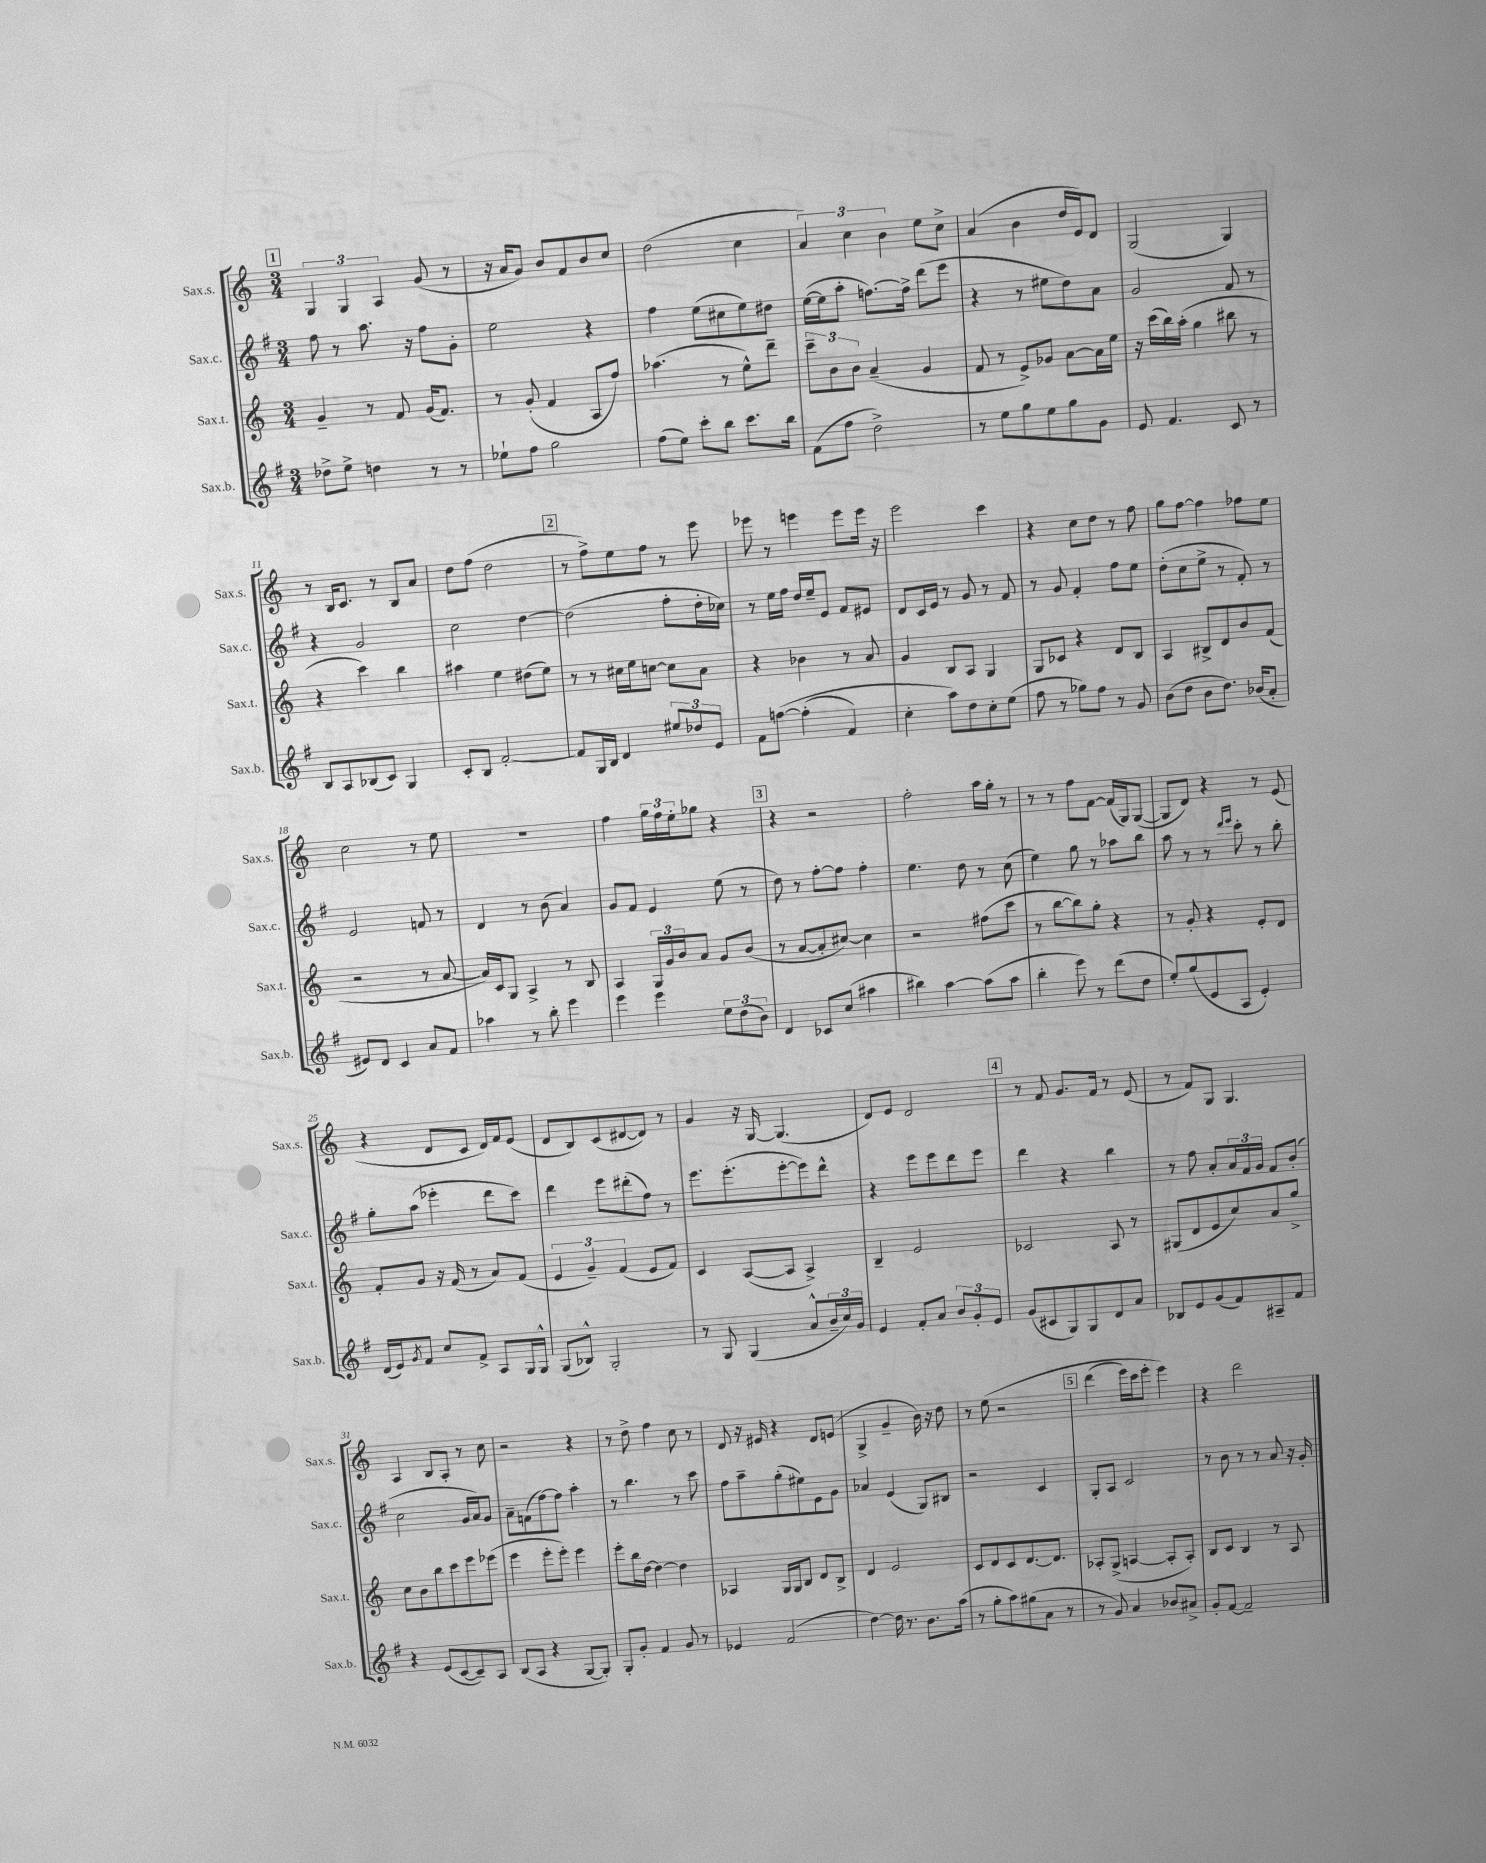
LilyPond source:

<<
\new StaffGroup <<
\new Staff = "s0" \with { instrumentName = "Sax.s." shortInstrumentName = "Sax.s." } {
    \clef treble \key c \major \numericTimeSignature \time 3/4
    \mark \markup { \box "1" } \tuplet 3/2 { g4 g4 a4 } g'8( r8 |
    r16 a'16 g'8) b'8 f'8 b'8 c''8 |
    d''2( c''4 |
    \tuplet 3/2 { a'4) c''4 b'4 } e''8 c''8-> |
    a'4( b'4 d''16 e'16) d'8 |
    g2( g4) |
    r8 b16 c'8. r8 b8 a'8 |
    d''8 f''8( d''2 |
    \mark \markup { \box "2" } r8 f''8->) e''8 f''8 r8 e'''8 |
    ees'''8 r8 e'''4 e'''8 e'''16 r16 |
    e'''2 c'''4 |
    r4 c''8 d''8 r8 f''8 |
    g''8 f''8~ f''4 fes''8 e''8 |
    c''2 r8 e''8 |
    R2. |
    f''4 \tuplet 3/2 { g''16 f''16 e''16-. } ges''8 r4 |
    \mark \markup { \box "3" } r4 r2 |
    f''2-. a''16 g''16-. r8 |
    r8 r8 f''8 f'8~ f'16( g16) g8~( |
    g8 d'8) r4 r8 e'8( |
    r4 d'8 c'8 d'16) f'16 e'8( |
    d'8 b8) c'8( dis'8~ dis'8) r8 |
    g'4 r16 g16~ g4.( |
    d'8) e'8 d'2 |
    \mark \markup { \box "4" } r8 f'8 g'8. f'16 r8 e'8( |
    r8 f'8) g8 g4. |
    a4 b8 a8-. r8 c''8 |
    r2 r4 |
    r8 d''8-> f''4 c''8 r8 |
    d'8 r16 eis'16 r4 d'8 e'8( |
    g4-> g'4-- b'16) r16 d''8 |
    r8 e''8\( r2 |
    \mark \markup { \box "5" } d'''4( e'''16) c'''16 e'''8-. e'''4\) |
    r4 d'''2 \bar "|." |
}
\new Staff = "s1" \with { instrumentName = "Sax.c." shortInstrumentName = "Sax.c." } {
    \clef treble \key g \major \numericTimeSignature \time 3/4
    \mark \markup { \box "1" } fis''8 r8 a''8. r16 fis''8 g'8-. |
    e''2 r4 |
    fis''4 e''8( cis''8 e''8) dis''8 |
    e''16~( e''16 a''8-. f''8.~) f''16-> d'''8( e'''8 |
    r4 r8 eis''8 d''8) a'8 |
    g'2 fis'8 r8 |
    r4 g'2 |
    c''2 d''4~ |
    \mark \markup { \box "2" } d''2( fis''8-. d''16-. ces''16) |
    r8 e''16 fis''16 d''16 e''16-- e'8 fis'8 eis'8 |
    d'8 c'16 e'16 r8 g'8 r8 fis'8 |
    r8 g'8 fis'4-. fis''8 e''8 |
    d''8-.( c''8 e''8-> r8 fis'8-.) r8 |
    e'2 f'8 r8 |
    d'4 r8 b'8( a'4) |
    g'8 fis'8 e'4 e''8( r8 |
    \mark \markup { \box "3" } d''8) r8 fis''8~-. fis''8 fis''4-. |
    e''4. d''8 r8 c''8( |
    e''4) g''8 r8 aes''8 b''8 |
    a''8 r8 r8 \grace { d'''16 e'''16 } c'''8-. r8 b''8-. |
    g''8-. a''8( ees'''4-. d'''8 c'''8) |
    d'''4 e'''8 dis'''8-.( fis''8) r8 |
    e'''8. e'''8.-.( e'''8~-. e'''8) d'''8-^ |
    r4 e'''8 e'''8 d'''8 e'''8 |
    \mark \markup { \box "4" } d'''4 r4 b''4 |
    r8 fis''8 a'8-. \tuplet 3/2 { a'16 fis'16 g'16 } fis'8 b'8-.( |
    c''2 g'16 a'16) g'8 |
    a'8-- f'8( fis''8~) fis''8 a''4-. |
    r8 b''4. r8 c'''8 |
    fis''8 a''8-- g''8-.( eis''8) e'8 g'8 |
    aes'4 e'4( g8) bis8 |
    r2 c'4 |
    \mark \markup { \box "5" } g8-. a8 c'2 |
    r8 b'8 r8 r8 a'8 r16 g'16-. \bar "|." |
}
\new Staff = "s2" \with { instrumentName = "Sax.t." shortInstrumentName = "Sax.t." } {
    \clef treble \key c \major \numericTimeSignature \time 3/4
    \mark \markup { \box "1" } g'4-- r8 f'8 g'16( f'8.) |
    r8 g'8-.( f'4 a8 f''8) |
    aes''4.( r8 e''8-^) d'''8-- |
    \tuplet 3/2 { c'''8-- b'8 b'8 } a'4--( g'4 |
    f'8 r8 e'8->) ges'8 a'8~ a'16 e''16 |
    r16 c'''16( b''16) a''16-.( g''4 bis''8 r8 |
    r4 c'''4) b''4 |
    ais''4 e''4 dis''8( e''8) |
    \mark \markup { \box "2" } r8 r8 cis''16 e''16 c''8~ c''8 a'8 |
    r4 bes'4 r8 a'8 |
    g'4 b8 a8 g4 |
    g8 ces'8 r4 d'8 b8 |
    a4 bis8-> d'8 b'8 f'8( |
    r2 r8 a'8~ |
    a'16) c'16 g8 a4-> r8 b8 |
    a4 \tuplet 3/2 { g16 g'16 b'16 } a'8 g'8 b'8( |
    \mark \markup { \box "3" } r8 a'8~ a'8-. cis''8~) cis''4 |
    r2 fis''8( c'''8 |
    r8 b''8~ b''8) g''8-. r4 |
    r8 g'8-. r4 e'8-. d'8 |
    f'8-. g'8 r16 f'16( r8 a'8) f'8( |
    \tuplet 3/2 { e'4 g'4--) f'4( } e'8 f'8) |
    c'4 a8~( a8 a4->) |
    b4-- e'2 |
    \mark \markup { \box "4" } ces'2 a8 r8 |
    gis8( d'8 e'8 c''8) a'8 g''8-> |
    c''8 b'8 b''8 c'''8 e'''8 ees'''8( |
    e'''4 e'''8-. e'''8-.) e'''4 |
    e'''8-. b''16 d''16~ d''4~ d''4 |
    aes4 g16 g16 b8 d'8 b8-> |
    d'4 e'2 |
    c'8 d'8 c'8 d'8.~ d'8. |
    \mark \markup { \box "5" } aes8-. g8->( a4~ a8-. a8-.) |
    b8 c'8 b4 r8 a8 \bar "|." |
}
\new Staff = "s3" \with { instrumentName = "Sax.b." shortInstrumentName = "Sax.b." } {
    \clef treble \key g \major \numericTimeSignature \time 3/4
    \mark \markup { \box "1" } des''8-> e''8-> d''4 r8 r8 |
    ees''8-! fis''8 g''2 |
    fis''8( e''8) c'''8-. b''8 c'''8. b''16 |
    fis'8( fis''8 d''2->) |
    r8 e''8 g''8 e''8 g''8 g'8 |
    e'8 fis'4. c'8 r8 |
    b8 a8 bes8( c'8) g4 |
    c'8-. b8 fis'2~-. |
    \mark \markup { \box "2" } fis'8 g16 b16 d'4 \tuplet 3/2 { eis''8 des''8 e'8 } |
    fis'8 f''8~\( f''4-.( fis'4) |
    c''4-. a''8\) d''8 c''8-. e''8( |
    fis''8 r8 ges''8) fis''8 r8 g'8 |
    b'8( d''8 b'8 d''8.) bes'16( a'8-. |
    eis'8) d'8 c'4 a'8 fis'8 |
    aes''4 r8 b''8-. e'''4 |
    e'''4 e'''4 \tuplet 3/2 { e''8 d''8( b'8) } |
    \mark \markup { \box "3" } d'4 ces'8 c''8( ais''4 |
    bis''4) a''4~ a''8( a''8 |
    b''4-. e'''8) r8 d'''8( d''8 |
    e''8-.) g''8( e'8 a8 e'4-.) |
    d'16( e'16) \acciaccatura { g'8 } fis'8 c''8 fis'8-> a8 g16 g16-^ |
    g8( bes8-^) g2-. |
    r8 g8 g4( a'8-^ \tuplet 3/2 { b'16-- c''16) g'16 } |
    e'4 fis'8-. a'8 \tuplet 3/2 { b'8 g'8-. e'8 } |
    \mark \markup { \box "4" } g'8( cis'8 g8) g8 d'8 a'8 |
    bes8 e'8 g'8( fis'8) ais8-- fis'8 |
    r4 e'8( c'8~ c'8--) a8 |
    b8( a8 r4 g8~ g8-.) |
    g8-. g'8-. fis'4 g'8 r8 |
    ees'4 fis'2( |
    d''4~) d''16 r8. b'8. a''16( |
    r8 g''8-. a''8) gis''8( a'8 r8 |
    \mark \markup { \box "5" } r8 g'8) a'4 bes'8 ais'8-> |
    g'8-. fis'8~ fis'2-- \bar "|." |
}
>>
>>
\layout { \context { \Score currentBarNumber = #5 } }
